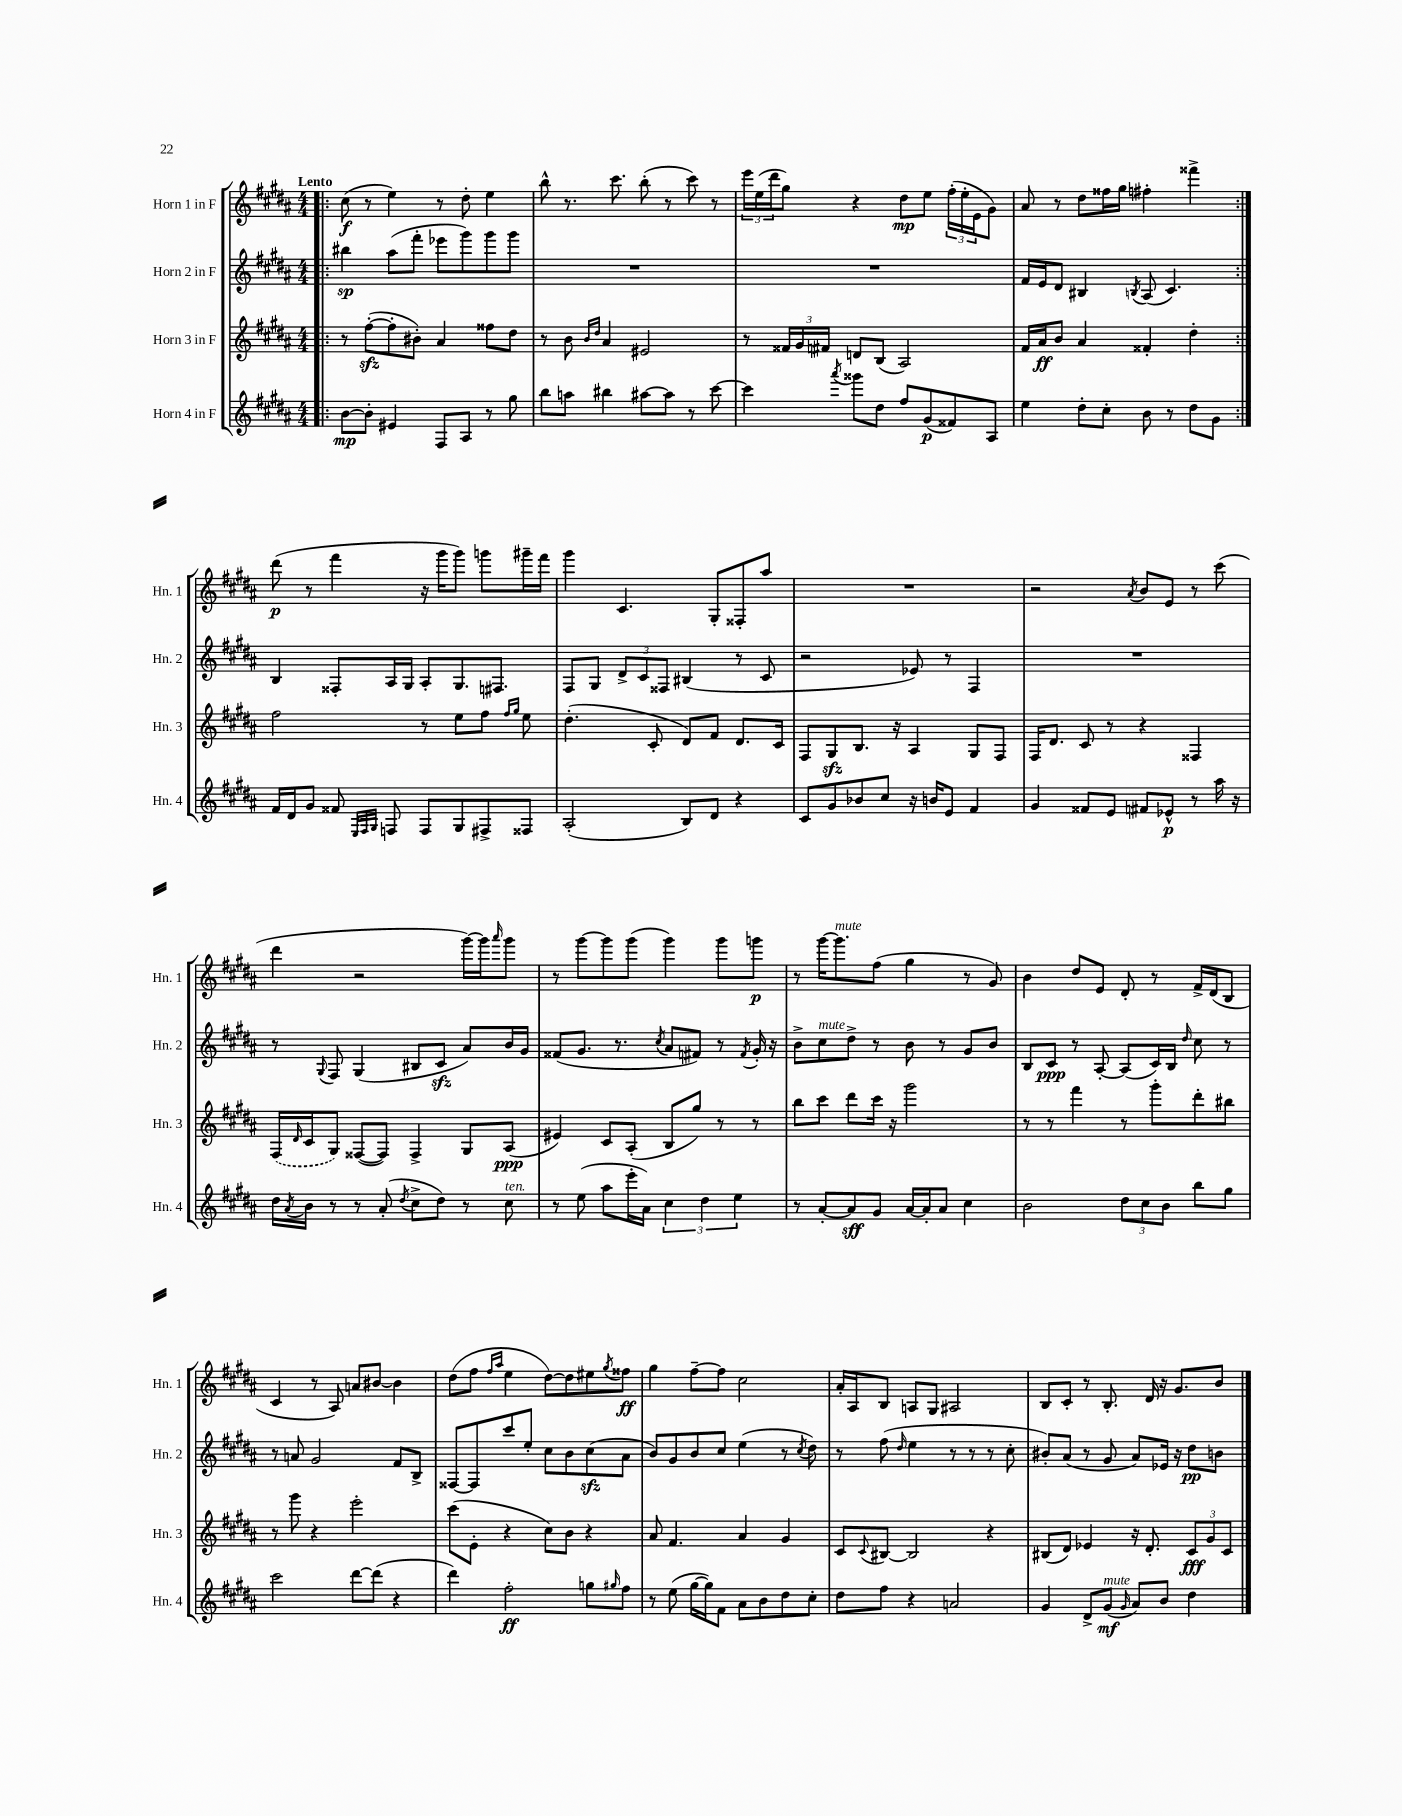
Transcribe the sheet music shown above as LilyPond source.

<<
\new StaffGroup <<
\new Staff = "s0" \with { instrumentName = "Horn 1 in F" shortInstrumentName = "Hn. 1" } {
    \clef treble \key b \major \numericTimeSignature \time 4/4 \tempo "Lento"
    \repeat volta 2 { \bar ".|:" cis''8\f( r8 e''4) r8 dis''8-. e''4 |
    b''8-^ r8. cis'''8. b''8-.( r8 cis'''8) r8 |
    \tuplet 3/2 { e'''16 e''16( dis'''16 } gis''8) r4 dis''8\mp e''8 \tuplet 3/2 { fis''16-.( e''16-. e'16 } gis'8) |
    ais'8 r8 dis''8 fisis''16 gis''16 fis''4-. fisis'''4-> | }
    dis'''8\p( r8 fis'''4 r16 gis'''16 gis'''8) g'''8 gis'''16-- fis'''16 |
    gis'''4 cis'4. gis8-. fisis8-. ais''8 |
    R1 |
    r2 \acciaccatura { ais'8 } b'8 e'8 r8 cis'''8( |
    dis'''4 r2 gis'''16~) gis'''16 \grace { ais'''16 } gis'''8 |
    r8 gis'''8~ gis'''8 gis'''8( gis'''4) gis'''8 g'''8\p |
    r8 gis'''16~ gis'''8.^\markup { \italic "mute" } fis''8( gis''4 r8 gis'8) |
    b'4 dis''8 e'8 dis'8-. r8 fis'16-> dis'16( b8 |
    cis'4 r8 ais8) a'8 bis'8~ bis'4 |
    dis''8( fis''8 \grace { fis''16 ais''16 } e''4 dis''8~) dis''8 eis''8 \acciaccatura { gis''8 } fisis''8\ff |
    gis''4 fis''8~-- fis''8 cis''2 |
    ais'16-. ais16 b8 a8 gis8 ais2 |
    b8 cis'8-. r8 b8.-. dis'16 r16 gis'8. b'8 \bar "|." |
}
\new Staff = "s1" \with { instrumentName = "Horn 2 in F" shortInstrumentName = "Hn. 2" } {
    \clef treble \key b \major \numericTimeSignature \time 4/4
    \repeat volta 2 { \bar ".|:" bis''4\sp ais''8( fis'''8-. ees'''8 gis'''8) gis'''8 gis'''8 |
    R1 |
    R1 |
    fis'16 e'16 dis'8 bis4 \acciaccatura { b8 } ais8( cis'4.) | }
    b4 fisis8-. ais16 gis16 ais8-. gis8. fis8. |
    fis8 gis8 \tuplet 3/2 { dis'8-> cis'8 fisis8 } bis4( r8 cis'8 |
    r2 ees'8) r8 fis4 |
    R1 |
    r8 \appoggiatura { gis8 } fis8 gis4( bis8 cis'8\sfz ais'8) b'16 gis'16 |
    fisis'8( gis'8. r8. \acciaccatura { cis''8 } ais'8 fis'8) r8 \acciaccatura { fis'8 } gis'16-. r16 |
    b'8-> cis''8^\markup { \italic "mute" } dis''8-> r8 b'8 r8 gis'8 b'8 |
    b8 cis'8\ppp r8 ais8~-. ais8( cis'16) b16 \grace { dis''16 } cis''8 r8 |
    r8 a'8 gis'2 fis'8 b8-> |
    fisis8~ fisis8 cis'''8 e''8-. cis''8 b'8 cis''8\sfz( ais'8 |
    b'8) gis'8 b'8 cis''8 e''4( r8 \acciaccatura { cis''8 } dis''8) |
    r8 fis''8( \grace { dis''16 } e''4 r8 r8 r8 cis''8-. |
    bis'8-.) ais'8( r8 gis'8 ais'8) ees'16 r16 dis''8\pp b'8 \bar "|." |
}
\new Staff = "s2" \with { instrumentName = "Horn 3 in F" shortInstrumentName = "Hn. 3" } {
    \clef treble \key b \major \numericTimeSignature \time 4/4
    \repeat volta 2 { \bar ".|:" r8 fis''8~-.\sfz( fis''8-. bis'8-.) ais'4 fisis''8 dis''8 |
    r8 b'8 \grace { b'16 dis''16 } ais'4 eis'2 |
    r8 \tuplet 3/2 { fisis'16 gis'16 fis'16 } d'8 b8( ais2) |
    fis'16 ais'16\ff b'8 ais'4 fisis'4-. dis''4-. | }
    fis''2 r8 e''8 fis''8 \grace { fis''16 gis''16 } e''8 |
    dis''4.-.( cis'8-. dis'8) fis'8 dis'8. cis'16 |
    fis8 gis8\sfz b8. r16 ais4 gis8 fis8 |
    fis16 dis'8. cis'8 r8 r4 fisis4 |
    \once \slurDashed fis16( \grace { dis'16 } cis'16 gis8) fisis8~( fisis8) fisis4-> gis8 ais8\ppp( |
    eis'4) cis'8 ais8-.( b8 gis''8) r8 r8 |
    b''8 cis'''8 dis'''8 cis'''16 r16 gis'''2 |
    r8 r8 fis'''4 r8 gis'''8-. dis'''8-. bis''8 |
    r8 gis'''8 r4 e'''2-. |
    cis'''8( e'8-. r4 cis''8) b'8 r4 |
    ais'8 fis'4. ais'4 gis'4 |
    cis'8 \appoggiatura { cis'8 } bis8~ bis2 r4 |
    bis8( dis'8) ees'4 r16 dis'8.-. \tuplet 3/2 { cis'8\fff gis'8 cis'8 } \bar "|." |
}
\new Staff = "s3" \with { instrumentName = "Horn 4 in F" shortInstrumentName = "Hn. 4" } {
    \clef treble \key b \major \numericTimeSignature \time 4/4
    \repeat volta 2 { \bar ".|:" b'8~\mp b'8-. eis'4 fis8 ais8 r8 gis''8 |
    b''8 a''8 bis''4 ais''8~ ais''8 r8 cis'''8~ |
    cis'''4 \acciaccatura { ais'''8 } gisis'''8 dis''8 fis''8 gis'8\p( fisis'8) ais8 |
    e''4 dis''8-. cis''8-. b'8 r8 dis''8 gis'8 | }
    fis'16 dis'16 gis'8 fisis'8 \grace { e32 fis32 gis32 } f8 f8 gis8 fis8-> fisis8 |
    ais2-.( b8) dis'8 r4 |
    cis'8 gis'8 bes'8 cis''8 r16 b'16 e'8 fis'4 |
    gis'4 fisis'8 e'8 fis'8 ees'8-^\p r8 ais''16 r16 |
    dis''16 \acciaccatura { ais'8 } b'16 r8 r8 ais'8-.( \acciaccatura { dis''8 } cis''8-> dis''8) r8 cis''8^\markup { \italic "ten." } |
    r8 e''8( ais''8 e'''16-. ais'16) \tuplet 3/2 { cis''4 dis''4 e''4 } |
    r8 ais'8~-. ais'8\sff gis'8 ais'16~ ais'16-. ais'8 cis''4 |
    b'2 \tuplet 3/2 { dis''8 cis''8 b'8 } b''8 gis''8 |
    cis'''2 dis'''8~ dis'''8( r4 |
    dis'''4) fis''2-.\ff g''8 \grace { gis''16 } fis''8 |
    r8 e''8( gis''16~ gis''16) fis'8 ais'8 b'8 dis''8 cis''8-. |
    dis''8 fis''8 r4 a'2 |
    gis'4 dis'8-> gis'8\mf^\markup { \italic "mute" }( \grace { gis'16 } ais'8) b'8 dis''4 \bar "|." |
}
>>
>>
\layout { \context { \Score \remove "Bar_number_engraver" } }
